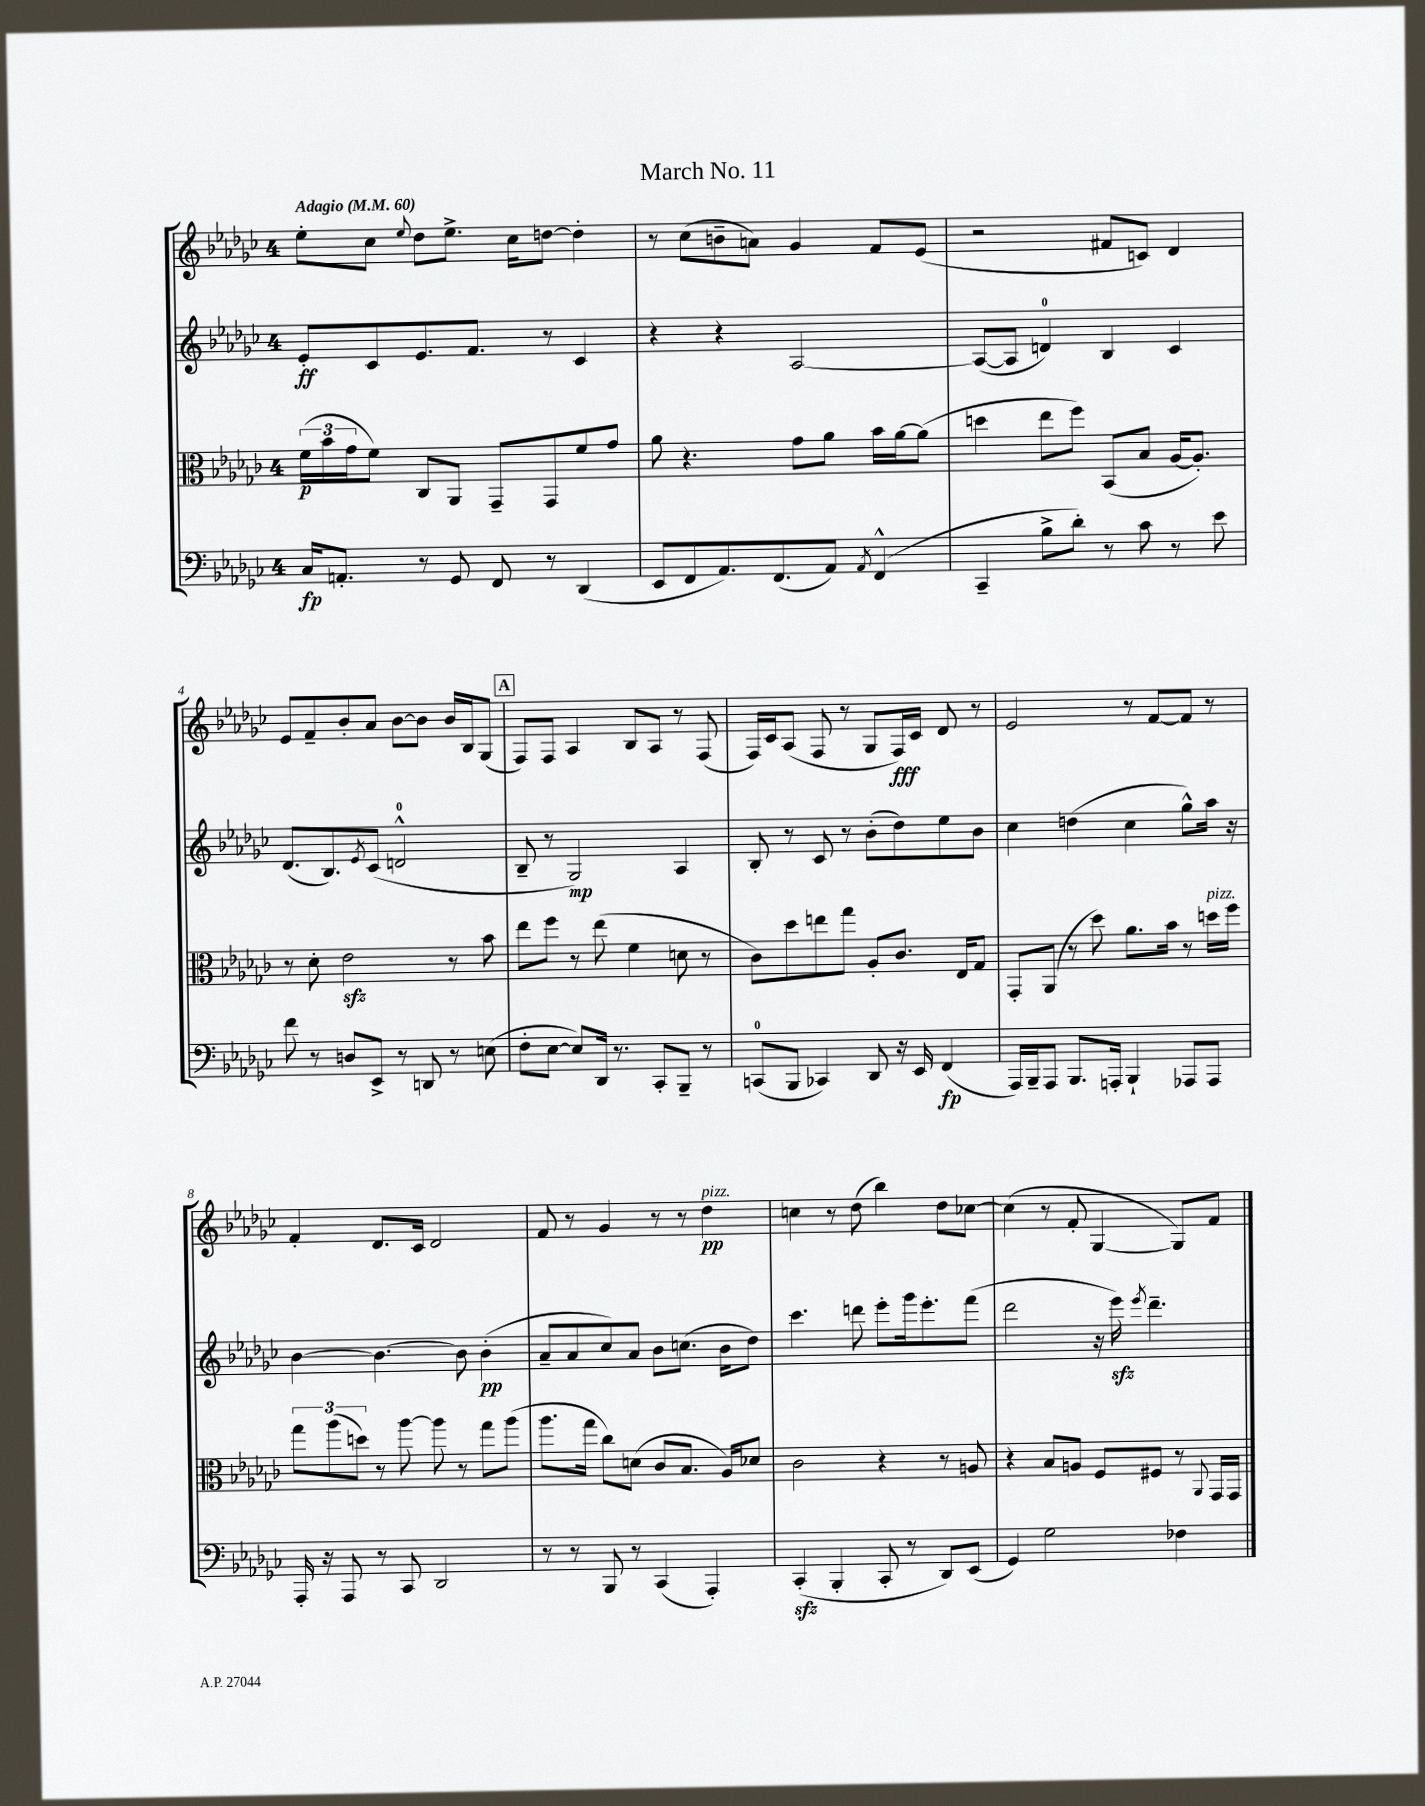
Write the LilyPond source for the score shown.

\header { title = "March No. 11" }
<<
\new StaffGroup <<
\new Staff = "s0" {
    \clef treble \key ges \major \once \override Staff.TimeSignature.style = #'single-digit \time 4/4 \tempo "Adagio" 4 = 60
    ees''8-. ces''8 \appoggiatura { ees''8 } des''8 ees''8.-> ces''16 d''8~ d''4-. |
    r8 ces''8( b'8-- a'8) ges'4 f'8 ees'8( |
    r2 fis'8 c'8) des'4 |
    ees'8 f'8-- bes'8-. aes'8 bes'8~ bes'8 bes'16 bes16 ges8( |
    \mark \markup { \box "A" } f8) f8 aes4 bes8 aes8 r8 f8( |
    f16) ces'16 aes8( f8 r8 ges8 f16\fff) ces'16 des'8 r8 |
    ees'2 r8 f'8~ f'8 r8 |
    f'4-. des'8. ces'16 des'2 |
    f'8 r8 ges'4 r8 r8 des''4\pp^\markup { \italic "pizz." } |
    c''4 r8 des''8( bes''4) des''8 ces''8~ |
    ces''4( r8 f'8-. ges4~ ges8) f'8 \bar "|." |
}
\new Staff = "s1" {
    \clef treble \key ges \major \once \override Staff.TimeSignature.style = #'single-digit \time 4/4
    ees'8-.\ff ces'8 ees'8. f'8. r8 ces'4 |
    r4 r4 aes2~ |
    aes8~( aes8 d'4-0) bes4 ces'4 |
    des'8.( bes8.) \acciaccatura { ees'8 } ces'8( d'2-0-^ |
    \mark \markup { \box "A" } bes8-- r8 ges2\mp) aes4 |
    bes8-. r8 ces'8 r8 bes'8-.( des''8) ees''8 bes'8 |
    ces''4 d''4( ces''4 ges''8-^) aes''16 r16 |
    bes'4~ bes'4.~ bes'8 bes'4-.\pp( |
    aes'8-- aes'8 ces''8) aes'8 bes'8 c''8.( bes'16 des''8) |
    ces'''4. d'''8 ees'''8-. ges'''16 ees'''8.-. f'''8( |
    des'''2 r16 ees'''16\sfz) \acciaccatura { ees'''8 } des'''4.-- \bar "|." |
}
\new Staff = "s2" {
    \clef alto \key ges \major \once \override Staff.TimeSignature.style = #'single-digit \time 4/4
    \tuplet 3/2 { f'16\p( bes'16 ges'16 } f'8) ces8 aes,8 ges,8-- ges,8 f'8 ges'8 |
    aes'8 r4. ges'8 aes'8 bes'16 aes'16~ aes'8( |
    d''4 ees''8 f''8) bes,8( bes8 aes16~ aes8.-.) |
    r8 des'8-. ees'2\sfz r8 bes'8 |
    \mark \markup { \box "A" } ees''8 f''8 r8 ees''8( f'4 d'8 r8 |
    ces'8) des''8 e''8 ges''8 aes8-. ces'8. ees16 ges8 |
    ges,8-. aes,8( r8 des''8) aes'8. bes'16 r8 d''16^\markup { \italic "pizz." } f''16 |
    \tuplet 3/2 { ges''8 aes''8( d''8) } r8 aes''8~ aes''8 r8 ges''8 aes''8( |
    aes''8. ges''16 ces''8) d'8( ces'8 bes8. aes16) des'8 |
    ces'2 r4 r8 a8 |
    r4 bes8 a8 f8 fis8 r8 \appoggiatura { aes,8 } ges,16 ges,16 \bar "|." |
}
\new Staff = "s3" {
    \clef bass \key ges \major \once \override Staff.TimeSignature.style = #'single-digit \time 4/4
    ces16\fp a,8.-. r8 ges,8 f,8 r8 des,4( |
    ees,8 f,8 aes,8.) f,8.( aes,8) \acciaccatura { aes,8 } f,4-^( |
    ces,4-- bes8-> des'8-.) r8 ces'8 r8 ees'8 |
    f'8 r8 d8 ees,8-> r8 d,8 r8 e8( |
    \mark \markup { \box "A" } f8-. ees8~ ees8) des,16 r8. ces,8-. bes,,8-- r8 |
    c,8-0( bes,,8 ces,4) des,8 r16 ees,16 f,4\fp( |
    aes,,16) bes,,16-- aes,,8 bes,,8. a,,16-. bes,,4-! aes,,8 aes,,8 |
    aes,,16-. r16 aes,,8 r8 ces,8 des,2 |
    r8 r8 bes,,8 r8 ces,4( aes,,4-.) |
    ces,4-.\sfz( bes,,4-. ces,8-. r8 des,8) ees,8( |
    ges,4) ges2 fes4 \bar "|." |
}
>>
>>
